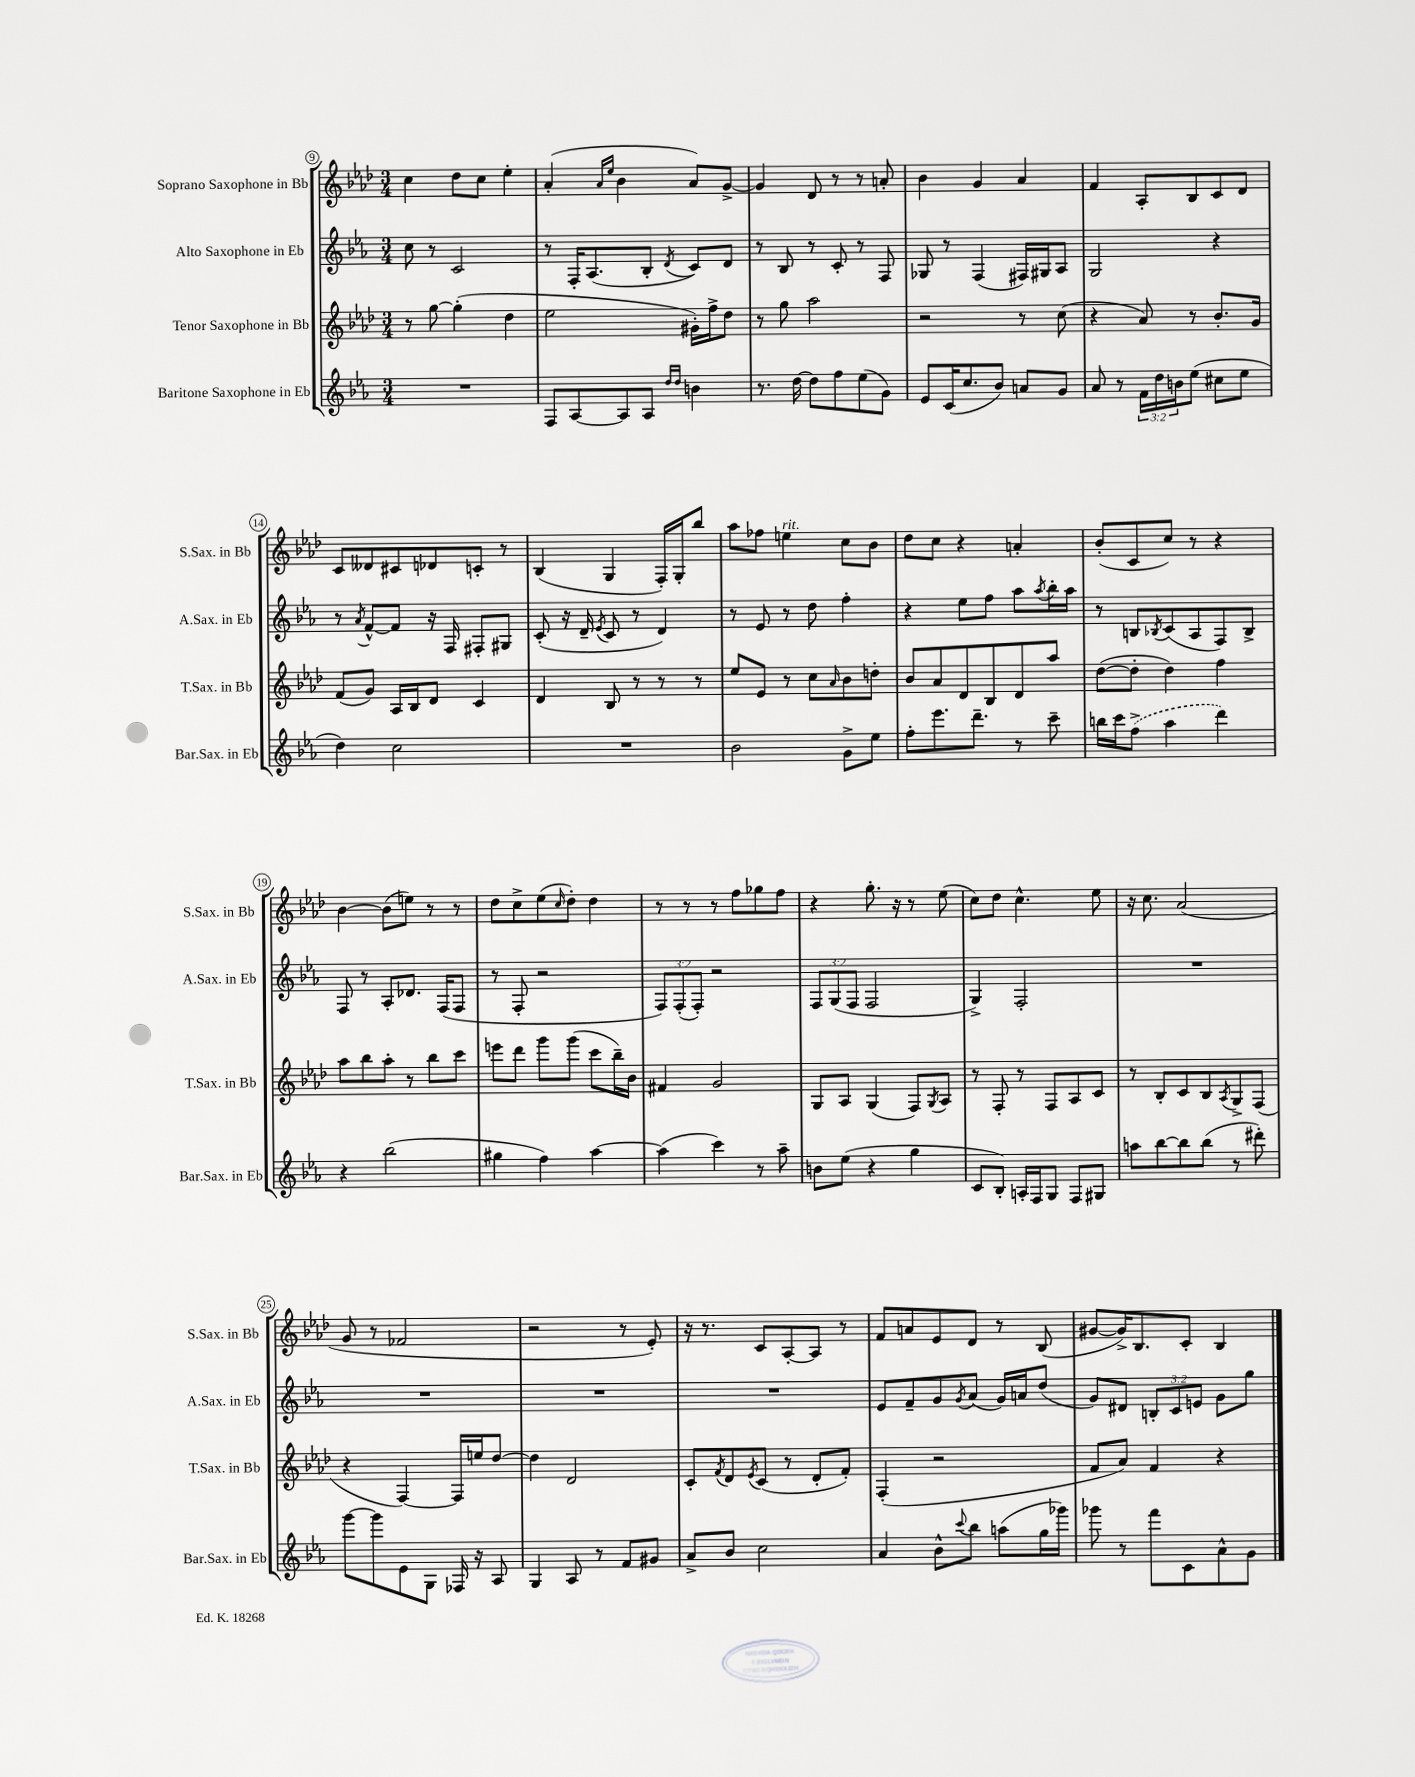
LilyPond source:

<<
\new StaffGroup <<
\new Staff = "s0" \with { instrumentName = "Soprano Saxophone in Bb" shortInstrumentName = "S.Sax. in Bb" } {
    \clef treble \key aes \major \numericTimeSignature \time 3/4
    c''4 des''8 c''8 ees''4-. |
    aes'4-.( \grace { aes'16 ees''16 } bes'4 aes'8) g'8~-> |
    g'4 des'8 r8 r8 a'8-. |
    bes'4 g'4 aes'4 |
    f'4 aes8-. bes8 c'8 des'8 |
    c'8 deses'8 cis'8 des'8 c'8-. r8 |
    bes4( g4 f16-.) g16-. bes''8 |
    aes''8 fes''8 e''4^\markup { \italic "rit." } c''8 bes'8 |
    des''8 c''8 r4 a'4-. |
    bes'8-.( c'8 c''8) r8 r4 |
    bes'4~ bes'8( e''8) r8 r8 |
    des''8 c''8-> ees''8( \grace { c''16 } des''8-.) des''4 |
    r8 r8 r8 f''8 ges''8 f''8 |
    r4 g''8.-. r16 r8 ees''8( |
    c''8) des''8 c''4.-^ ees''8 |
    r16 c''8. aes'2( |
    g'8 r8 fes'2 |
    r2 r8 ees'8-.) |
    r16 r8. c'8 aes8~-. aes8 r8 |
    f'8 a'8 ees'8 des'8 r8 bes8( |
    gis'8~ gis'16->) bes8. c'8-. bes4 \bar "|." |
}
\new Staff = "s1" \with { instrumentName = "Alto Saxophone in Eb" shortInstrumentName = "A.Sax. in Eb" } {
    \clef treble \key ees \major \numericTimeSignature \time 3/4 \override Staff.TupletNumber.text = #tuplet-number::calc-fraction-text
    c''8 r8 c'2 |
    r8 f16-. aes8.( bes8-. \acciaccatura { d'8 } c'8) d'8 |
    r8 bes8 r8 c'8-. r8 f8 |
    ges8 r8 f4( fis16) gis16 aes8 |
    g2 r4 |
    r8 \acciaccatura { aes'8 } f'8~-^ f'8 r16 f16 fis8-. gis8 |
    c'8-.( r16 d'16-- \acciaccatura { ees'8 } c'8 r8 d'4) |
    r8 ees'8 r8 d''8 f''4-. |
    r4 ees''8 f''8 aes''8 \acciaccatura { aes''8 } bes''16-. aes''16 |
    r8 b8 \acciaccatura { bes8 } c'8( aes8 f8) bes8-> |
    f8 r8 aes8-. des'8. f16( f8 |
    r8 f8-. r2 |
    \tuplet 3/2 { f8) f8-.( f8-.) } r2 |
    \tuplet 3/2 { f8 g8( f8 } f2 |
    g4->) f2-. |
    R2. |
    R2. |
    R2. |
    R2. |
    ees'8 f'8-- g'8 \acciaccatura { g'8 } aes'8( g'16) a'16 d''8( |
    g'8) dis'8 \tuplet 3/2 { b8-. c'8 e'8 } g'8 g''8 \bar "|." |
}
\new Staff = "s2" \with { instrumentName = "Tenor Saxophone in Bb" shortInstrumentName = "T.Sax. in Bb" } {
    \clef treble \key aes \major \numericTimeSignature \time 3/4
    r8 g''8~ g''4-.( des''4 |
    ees''2 gis'16-.) f''16-> des''8 |
    r8 g''8 aes''2 |
    r2 r8 c''8( |
    r4 aes'8) r8 bes'8.-. g'16 |
    f'8( g'8) aes16 bes16 des'8 c'4 |
    des'4 bes8 r8 r8 r8 |
    ees''8 ees'8 r8 c''8 \grace { aes'16 } bes'8 d''8-. |
    bes'8 aes'8 des'8 bes8 des'8 aes''8 |
    des''8~( des''8-. des''4) f''4 |
    aes''8 bes''8 aes''8-. r8 bes''8 c'''8 |
    e'''8 des'''8 g'''8 g'''8( c'''8 bes''16--) bes'16 |
    fis'4 g'2 |
    g8 aes8 g4( f8) \acciaccatura { g8 } aes8 |
    r8 f8-. r8 f8 aes8 c'8 |
    r8 bes8-. c'8 bes8 \acciaccatura { aes8 } g8-> f8( |
    r4 f4~) f16 e''16 des''8~ |
    des''4 des'2 |
    c'8-. \acciaccatura { f'8 } des'8 \acciaccatura { ees'8 } c'8( r8 des'8-. f'8-.) |
    f4-.( r2 |
    f'8 aes'8) f'4 r4 \bar "|." |
}
\new Staff = "s3" \with { instrumentName = "Baritone Saxophone in Eb" shortInstrumentName = "Bar.Sax. in Eb" } {
    \clef treble \key ees \major \numericTimeSignature \time 3/4 \override Staff.TupletNumber.text = #tuplet-number::calc-fraction-text
    R2. |
    f8 aes8~ aes8 aes8 \grace { d''16 d''16 } b'4 |
    r8. d''16~ d''8 f''8 ees''8( g'8) |
    ees'8 c'16( c''8. bes'8) a'8 g'8 |
    aes'8 r8 \tuplet 3/2 { f'16 d''16 b'16 } ees''8( cis''8 ees''8 |
    d''4) c''2 |
    R2. |
    bes'2 g'8-> ees''8 |
    f''8-. ees'''8. d'''8.-- r8 c'''8-- |
    b''16 c'''16 \once \slurDashed f''8->( aes''4 d'''4) |
    r4 bes''2( |
    gis''4 f''4) aes''4~ |
    aes''4( c'''4) r8 aes''8-- |
    b'8 ees''8( r4 g''4 |
    c'8 bes8-.) a16-. f16 g8 f8 gis8 |
    a''8 bes''8~ bes''8 bes''8( r8 dis'''8-.) |
    g'''8~ g'''8 ees'8 g8 fes16 r16 aes8 |
    g4 aes8 r8 f'8 gis'8 |
    aes'8-> bes'8 c''2 |
    aes'4 bes'8-^ \appoggiatura { c'''8 } bes''8 a''8( g''16 ges'''16) |
    ges'''8 r8 f'''8 c'8 aes'8-^ g'8 \bar "|." |
}
>>
>>
\layout { \context { \Score currentBarNumber = #9 \override BarNumber.stencil = #(make-stencil-circler 0.1 0.3 ly:text-interface::print) } }
